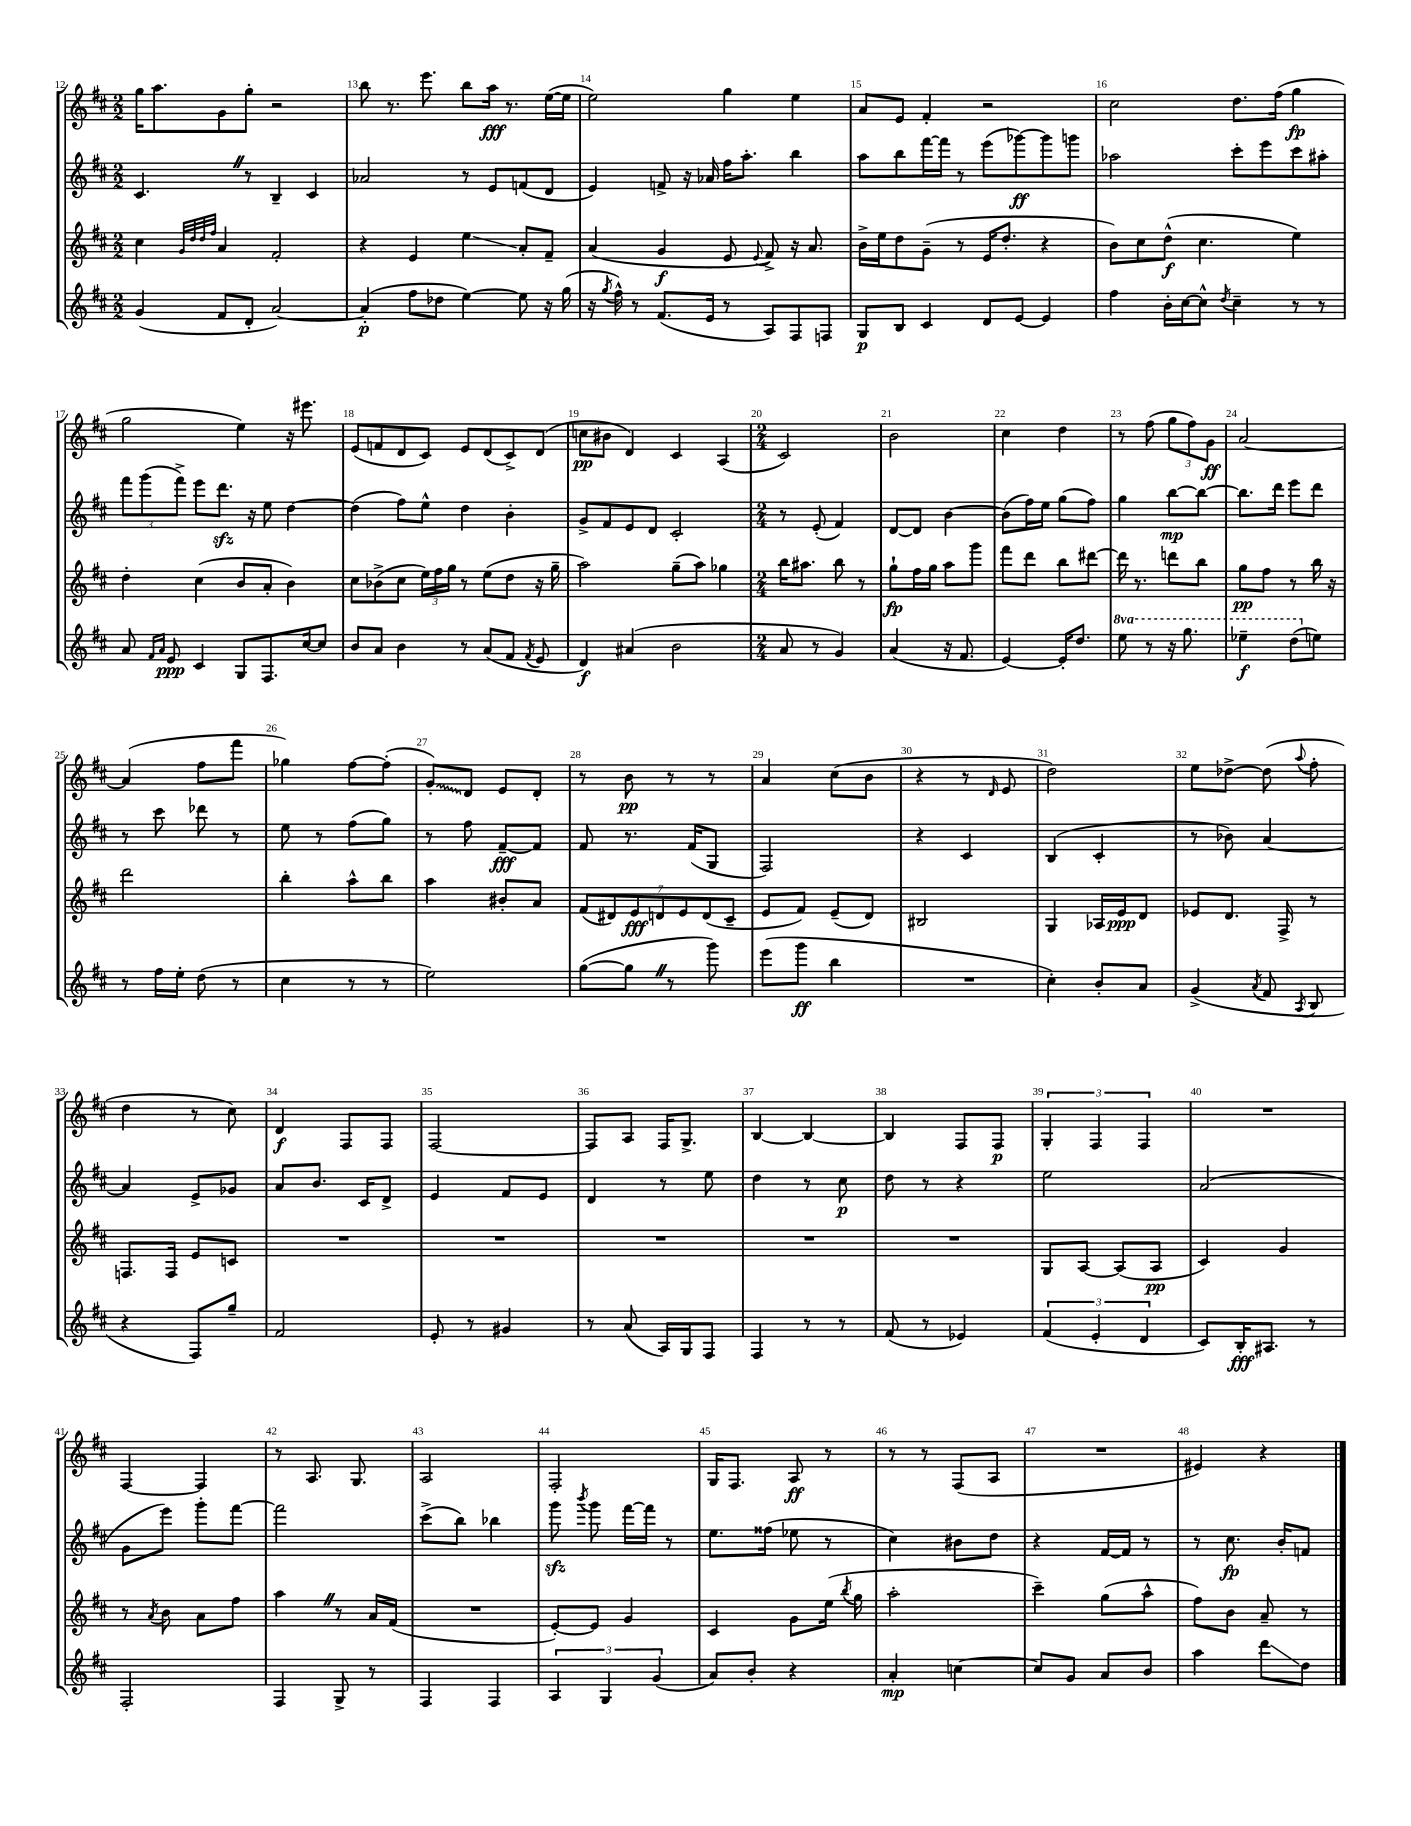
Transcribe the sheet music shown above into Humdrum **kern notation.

**kern	**kern	**kern	**kern
*staff4	*staff3	*staff2	*staff1
*clefG2	*clefG2	*clefG2	*clefG2
*k[f#c#]	*k[f#c#]	*k[f#c#]	*k[f#c#]
*M2/2	*M2/2	*M2/2	*M2/2
(4g	4cc#	4.c#	16gg
.	.	.	8.aa
.	32qqg	.	.
.	32qqdd	.	.
.	32qqdd	.	.
.	32qqff#	.	.
8f#	4a	.	8g
8d'	.	8r	8gg'
[2a)	2f#'	4B~	2r
.	.	4c#	.
=	=	=	=
(4a']	4r	2a-	8bb
.	.	.	8.r
8ff#	4e	.	.
.	.	.	8.eee
8dd-	.	.	.
[4ee)	4ee	8r	8bb
.	.	8e	16aa
.	.	.	8.r
8ee]	8a'	(8f	.
16r	8f#~	8d	([16ee
(16gg	.	.	16ee]
=	=	=	=
16r	(4a	4e)	2ee)
8qgg	.	.	.
16ff#^^)	.	.	.
8r	.	.	.
(8.f#	4g	8f^	.
.	.	16r	.
16e	.	16a-	.
8r	8e	16ff#	4gg
.	.	8.aa'	.
.	8qqe	.	.
8A)	8f#^)	.	.
8F#	16r	4bb	4ee
.	8.a	.	.
8F	.	.	.
=	=	=	=
8G	16b^	8aa	8a
.	16ee	.	.
8B	8dd	8bb	8e
4c#	(8g~	[16fff#	4f#'
.	.	16fff#]	.
.	8r	8r	.
8d	16e	(8eee	2r
.	8.dd'	.	.
[8e	.	[8ggg-)	.
4e]	4r	8ggg-]	.
.	.	8ggg	.
=	=	=	=
4ff#	8b)	2aa-	2cc#
.	8cc#	.	.
16b'	(8dd^^	.	.
[16cc#	.	.	.
8cc#^^]	4.cc#	.	.
8qdd	.	.	.
4cc#~	.	8ccc#'	8.dd
.	.	8eee	.
.	.	.	(16ff#
8r	4ee)	8ccc#	4gg
8r	.	8aa#'	.
=	=	=	=
8a	4dd'	12fff#	2gg
.	.	(12ggg	.
16qqf#	.	.	.
16qqa	.	.	.
8e	.	.	.
.	.	12fff#^)	.
4c#	(4cc#	8eee	.
.	.	8.ddd	.
8G	8b	.	4ee)
.	.	16r	.
8.F#	8a'	8ee	.
.	4b)	[4dd	16r
[16cc#	.	.	8.eee#
8cc#]	.	.	.
=	=	=	=
8b	8cc#	(4dd]	(8e
8a	(8b-^	.	8f
4b	8cc#	8ff#)	8d
.	24ee)	8ee^^	8c#)
.	24ff#	.	.
.	24gg	.	.
8r	8r	4dd	8e
(8a	(8ee	.	(8d
8f#	8dd	4b'	8c#^)
8qf#	.	.	.
8e	16r	.	(8d
.	16gg~	.	.
=	=	=	=
4d)	2aa)	8g^	8cc
.	.	8f#	8b#
(4a#	.	8e	4d)
.	.	8d	.
2b	(8gg~	2c#'	4c#
.	8aa)	.	.
.	4gg-	.	(4A
=	=	=	=
*M2/4	*M2/4	*M2/4	*M2/4
8a	16bb	8r	2c#)
.	8.aa#	.	.
8r	.	(8e'	.
4g)	8bb	4f#)	.
.	8r	.	.
=	=	=	=
(4a	8gg`	[8d	2b
.	16ff#	8d]	.
.	16gg	.	.
16r	8aa	[4b	.
8.f#	.	.	.
.	8ggg	.	.
=	=	=	=
[4e)	8fff#	(8b]	4cc#
.	8ddd	16ff#)	.
.	.	16ee	.
16e']	8bb	(8gg	4dd
8.dd	.	.	.
.	[8ddd#	8ff#)	.
=	=	=	=
8eee	16ddd#]	4gg	8r
.	8.r	.	.
8r	.	.	(8ff#
16r	8ddd	[8bb	12gg
8.ggg	.	.	.
.	.	.	12ff#)
.	8bb	8bb_	.
.	.	.	12g
=	=	=	=
4eee-~	8gg	8.bb]	[2a
.	8ff#	.	.
.	.	16ddd	.
(8ddd	8r	8eee	.
8ee)	16bb	8ddd	.
.	16r	.	.
=	=	=	=
8r	2ddd	8r	(4a]
16ff#	.	8ccc#	.
16ee'	.	.	.
(8dd	.	8ddd-	8ff#
8r	.	8r	8fff#
=	=	=	=
4cc#	4bb'	8ee	4gg-)
.	.	8r	.
8r	8aa^^	(8ff#	[8ff#
8r	8bb	8gg)	(8ff#']
=	=	=	=
2ee)	4aa	8r	8g')
.	.	8ff#	8d
.	8b#'	[8f#~	8e
.	8a	8f#]	8d'
=	=	=	=
([8gg	(14f#	8f#	8r
.	14d#)	.	.
8gg]	.	8.r	8b
.	14e	.	.
.	14d	.	.
8r	.	.	8r
.	14e	.	.
.	.	(16f#	.
.	(14d	.	.
8ggg)	.	8G	8r
.	14c#~	.	.
=	=	=	=
(8eee	8e	2F#)	4a
8ggg	8f#)	.	.
4bb	(8e~	.	(8cc#
.	8d)	.	8b
=	=	=	=
2r	2B#	4r	4r
.	.	4c#	8r
.	.	.	16qqd
.	.	.	8e
=	=	=	=
4cc#')	4G	(4B	2dd)
8b'	16A-	4c#'	.
.	16e	.	.
8a	8d	.	.
=	=	=	=
(4g^	8e-	8r	8ee
.	8.d	8b-)	[8dd-^
8qa	.	.	.
8f#	.	[4a	(8dd-]
.	16F#^	.	.
8qA	.	.	8qqaa
8B	8r	.	8ff#'
=	=	=	=
4r	8.F	4a]	4dd
.	16F	.	.
8F#)	8e	8e^	8r
8gg~	8c	8g-	8cc#)
=	=	=	=
2f#	2r	8a	4d
.	.	8.b	.
.	.	.	8F#
.	.	16c#	.
.	.	8d^	8F#
=	=	=	=
8e'	2r	4e	[2F#
8r	.	.	.
4g#	.	8f#	.
.	.	8e	.
=	=	=	=
8r	2r	4d	8F#]
(8a	.	.	8A
16A)	.	8r	16F#
16G	.	.	8.G^
8F#	.	8ee	.
=	=	=	=
4F#	2r	4dd	[4B
8r	.	8r	4B_
8r	.	8cc#	.
=	=	=	=
(8f#	2r	8dd	4B]
8r	.	8r	.
4e-)	.	4r	8F#
.	.	.	8F#
=	=	=	=
(6f#	8G	2ee	6G'
.	[8A	.	.
6e'	.	.	6F#
.	(8A]	.	.
6d	.	.	6F#
.	8A	.	.
=	=	=	=
8c#)	4c#)	(2a	2r
16B'	.	.	.
8.A#	.	.	.
.	4g	.	.
8r	.	.	.
=	=	=	=
2F#'	8r	8g	[4F#
.	8qa	.	.
.	8b	8eee)	.
.	8a	8ggg'	4F#]
.	8ff#	[8fff#	.
=	=	=	=
4F#	4aa	2fff#]	8r
.	.	.	8.A
8G^	8r	.	.
.	.	.	8.G
8r	16a	.	.
.	(16f#	.	.
=	=	=	=
4F#	2r	(8ccc#^	2A
.	.	8bb)	.
4F#	.	4bb-	.
=	=	=	=
6A	[8e')	8ggg	2F#'
.	.	8qbbb	.
.	8e]	8ggg	.
6G	.	.	.
.	4g	[16fff#	.
.	.	16fff#]	.
(6g	.	.	.
.	.	8r	.
=	=	=	=
8a)	4c#	8.ee	16G
.	.	.	8.F#
8b'	.	.	.
.	.	(16ff##	.
4r	8g	8ee-	8A
.	(16ee	8r	8r
.	8qbb	.	.
.	16gg	.	.
=	=	=	=
4a'	2aa'	4cc#)	8r
.	.	.	8r
[4cc	.	8b#	(8F#
.	.	8dd	8A
=	=	=	=
8cc]	4ccc#~)	4r	2r
8g	.	.	.
8a	(8gg	[16f#	.
.	.	16f#]	.
8b	8aa^^	8r	.
=	=	=	=
4aa	8ff#)	8r	4e#)
.	8b	8.cc#	.
8ddd	8a~	.	4r
.	.	16b'	.
8dd	8r	8f	.
==	==	==	==
*-	*-	*-	*-
